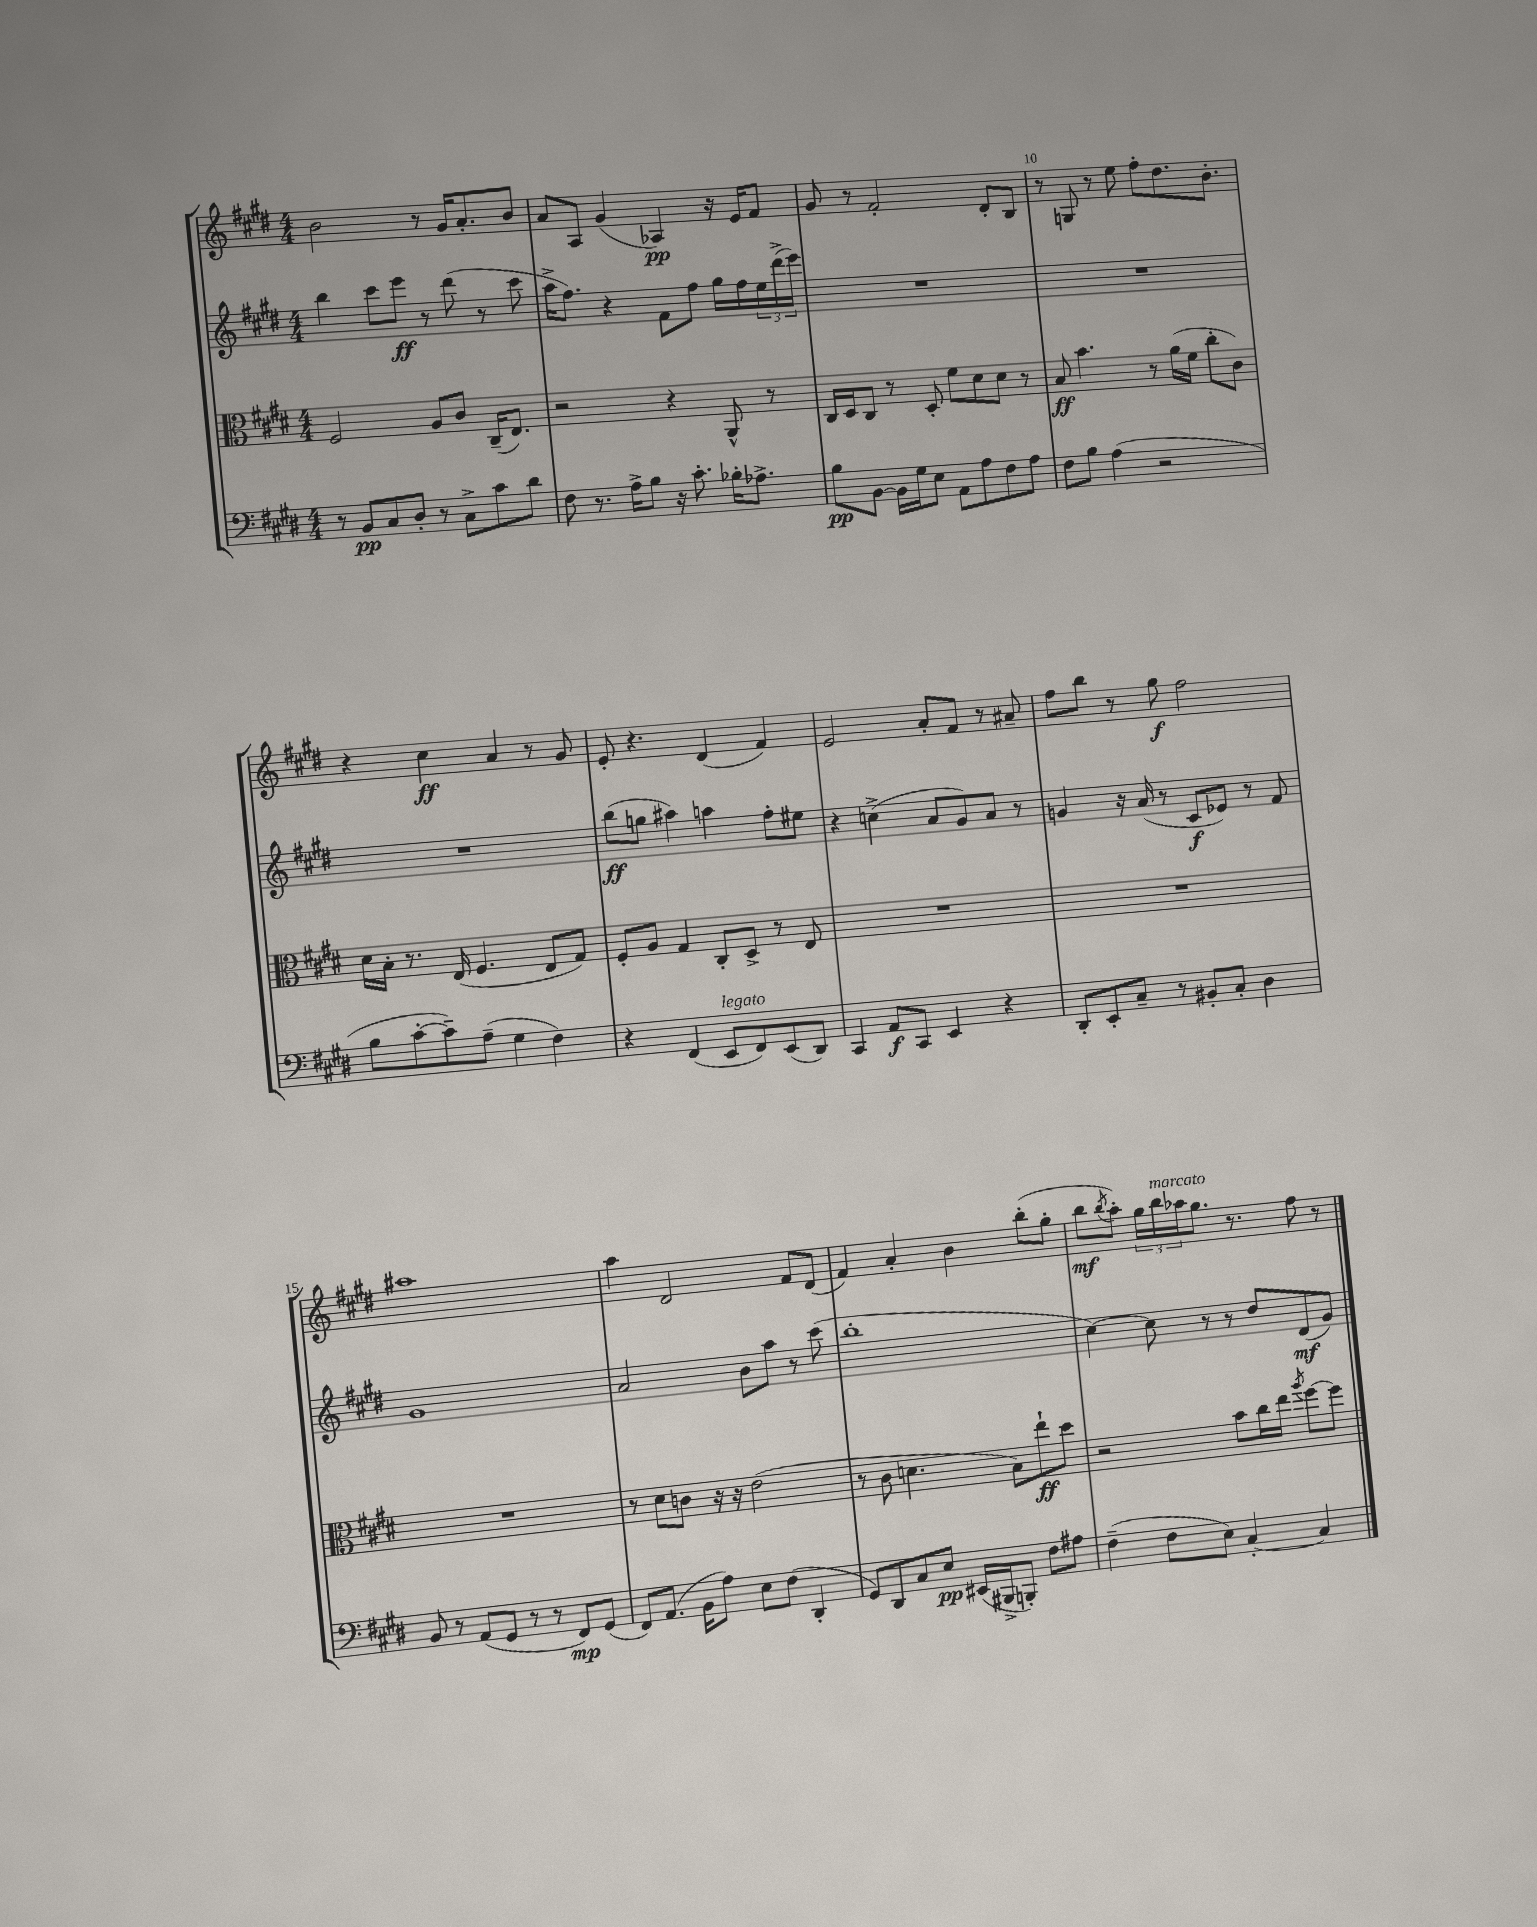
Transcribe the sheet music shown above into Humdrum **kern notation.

**kern	**kern	**kern	**kern
*staff4	*staff3	*staff2	*staff1
*clefF4	*clefC3	*clefG2	*clefG2
*k[f#c#g#d#]	*k[f#c#g#d#]	*k[f#c#g#d#]	*k[f#c#g#d#]
*M4/4	*M4/4	*M4/4	*M4/4
8r	2F#	4bb	2b
8BB	.	.	.
8C#	.	8ccc#	.
8D#'	.	8eee	.
8r	8A	8r	8r
8C#^	8c#	(8ddd#	16g#
.	.	.	8.a'
8c#	(16C#~	8r	.
.	8.E)	.	.
8d#	.	8ccc#	8b
=	=	=	=
8F#	2r	16aa^	8a
.	.	8.ff#)	.
8.r	.	.	8A
.	.	4r	(4g#
16A^	.	.	.
8B	.	.	.
16r	4r	8f#	4A-)
8.c#'	.	.	.
.	.	8ff#	.
16B-'	8AA^^	16gg#	16r
8.A-^	.	16ff#	16e
.	8r	24ee	8f#
.	.	(24ddd#^	.
.	.	24eee)	.
=	=	=	=
8B	16C#	1r	8g#
.	16D#	.	.
[8BB	8C#	.	8r
16BB]	8r	.	2f#'
16G#	.	.	.
8E	8D#'	.	.
8AA	8f#	.	.
8A	8d#	.	.
8F#	8d#	.	8d#'
8A	8r	.	8B
=	=	=	=
8F#	8B	1r	8r
8B	4.b	.	8G
(4A	.	.	8r
.	.	.	8ee
2r	8r	.	8ff#'
.	(16a	.	8.dd#
.	16f#	.	.
.	8cc#'	.	.
.	.	.	8.b'
.	8c#)	.	.
=	=	=	=
8B	16d#	1r	4r
.	16B'	.	.
[8c#'	8.r	.	.
8c#~])	.	.	4cc#
.	(16E	.	.
(8A~	4.F#	.	.
4G#	.	.	4a
4F#)	8E	.	8r
.	8G#)	.	8g#
=	=	=	=
4r	8F#'	(8bb	8e'
.	8A	8gg	4.r
(4FF#	4G#	4aa#)	.
8EE	8C#'	4aa	(4d#
8FF#)	8D#^	.	.
(8EE	8r	8ff#'	4f#)
8DD#)	8E	8ee#	.
=	=	=	=
4CC#	1r	4r	2e
8AA	.	(4cc^	.
8CC#	.	.	.
4EE	.	8a	8a'
.	.	8g#)	8f#
4r	.	8a	8r
.	.	8r	8a#~
=	=	=	=
8DD#'	1r	4g	8ff#
8EE'	.	.	8bb
8C#~	.	16r	8r
.	.	(16a	.
8r	.	8r	8gg#
8BB#'	.	8c#	2ff#
8C#'	.	8e-)	.
4D#	.	8r	.
.	.	8f#	.
=	=	=	=
8BB	1r	1g#	1aa#
8r	.	.	.
(8AA	.	.	.
8GG#	.	.	.
8r	.	.	.
8r	.	.	.
8FF#)	.	.	.
(8GG#	.	.	.
=	=	=	=
8FF#)	8r	2a	4aa
(8.AA	8d#	.	.
.	8c	.	2d#
16BB	.	.	.
8A)	16r	.	.
.	16r	.	.
8E	(2e	8b	.
(8F#	.	8aa	.
4DD#'	.	8r	8f#
.	.	(8ccc#	(8d#
=	=	=	=
8GG#)	8r	1bb'	4f#)
8DD#	8c#	.	.
8C#	4.d	.	4a'
8E	.	.	.
(16EE#	.	.	4b
16BBB#^	.	.	.
8BBB')	8B)	.	.
8F#	8ee`	.	(8bb'
8A#	8dd#	.	8gg#'
=	=	=	=
(4F#~	2r	[4cc#)	8bb
.	.	.	8qbb
.	.	.	8aa')
8F#	.	8cc#]	24gg#
.	.	.	24bb
.	.	.	24aa-
8E)	.	8r	8.gg#
[4C#'	8b	8r	.
.	.	.	8.r
.	16cc#	8dd#	.
.	16ee	.	.
.	8qaa	.	.
4C#]	[8ff#	(8d#	8ff#
.	8ff#]	8g#)	8r
==	==	==	==
*-	*-	*-	*-
